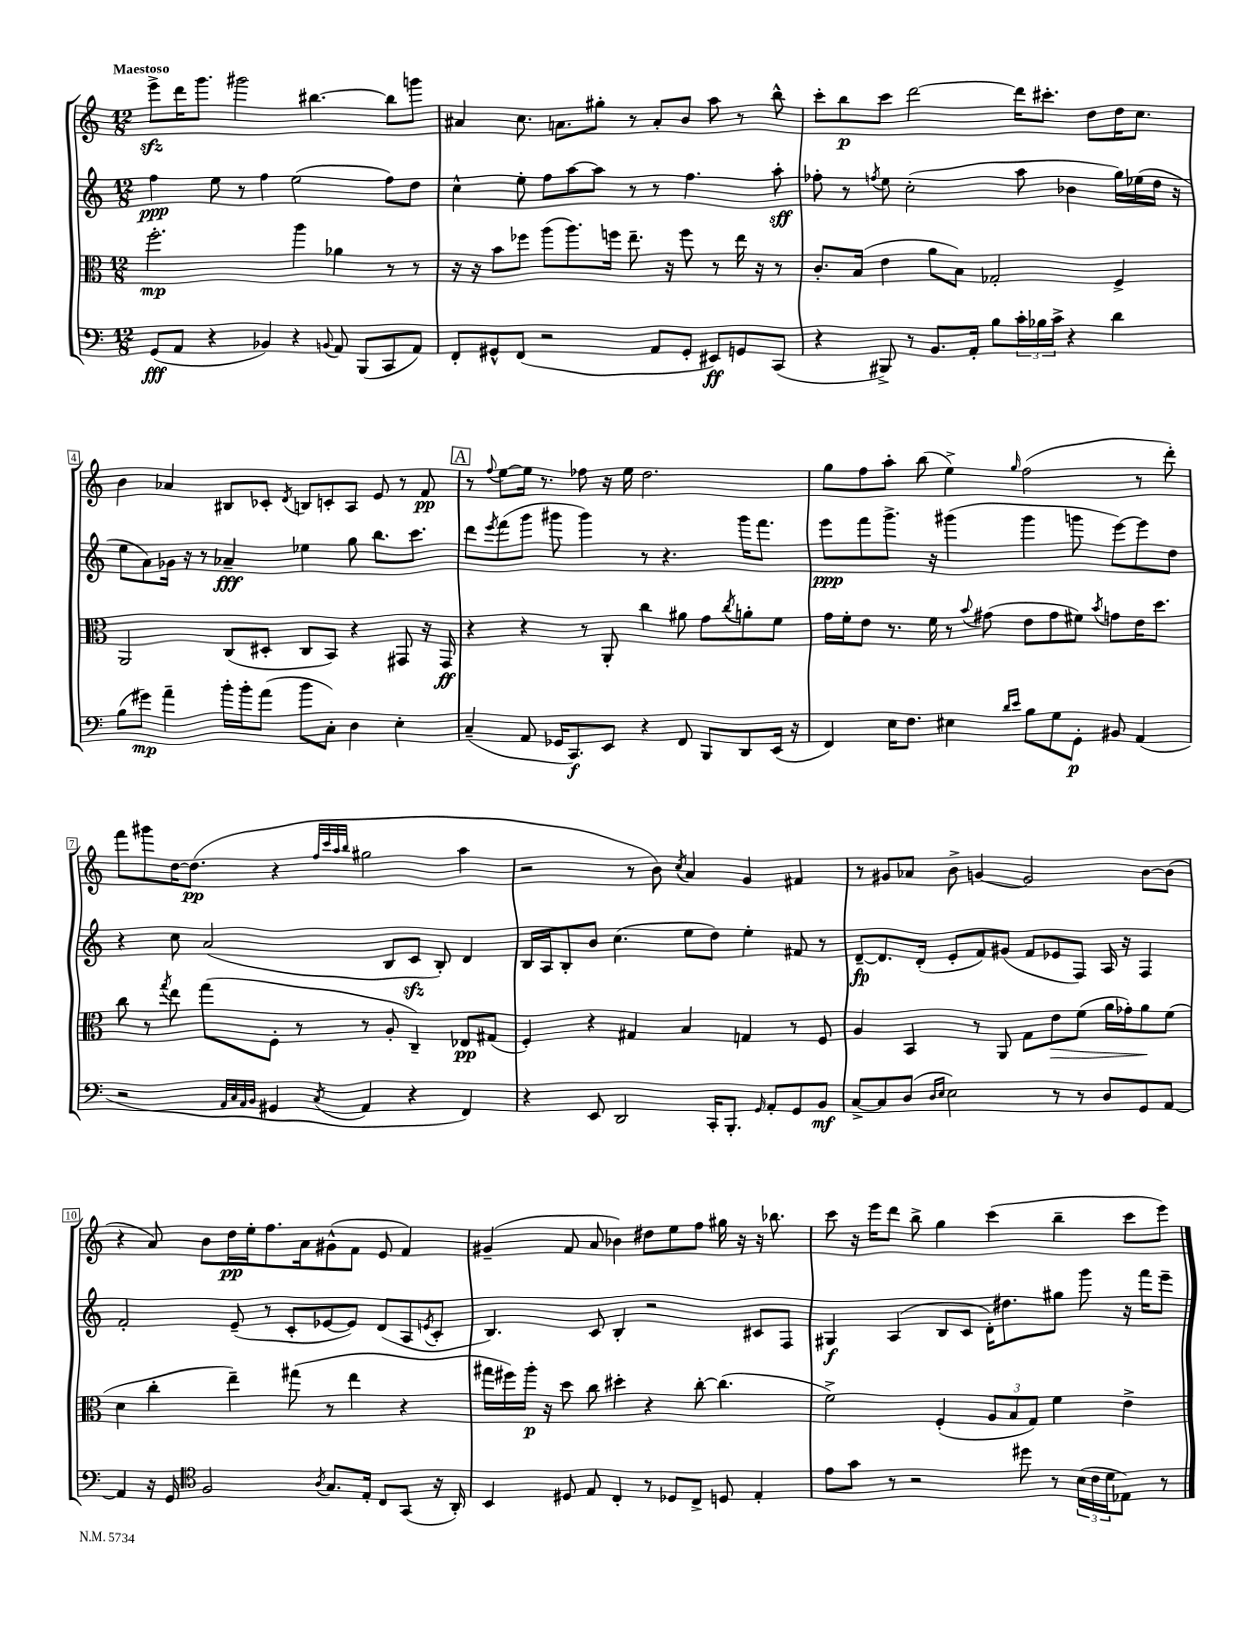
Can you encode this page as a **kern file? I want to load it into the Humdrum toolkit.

**kern	**kern	**kern	**kern
*staff4	*staff3	*staff2	*staff1
*clefF4	*clefC3	*clefG2	*clefG2
*k[]	*k[]	*k[]	*k[]
*M12/8	*M12/8	*M12/8	*M12/8
(8GG	2.ff'	4ff	8eee^
8AA	.	.	16ddd
.	.	.	8.ggg
4r	.	8ee	.
.	.	8r	2ggg#
4BB-)	.	4ff	.
4r	4aa	(2ee	.
.	.	.	[4.bb#
8qqBB	.	.	.
8AA	4a-	.	.
(8BBB	.	.	.
8CC	8r	8ff)	8bb#]
8AA)	8r	8dd	8ggg
=	=	=	=
8FF'	16r	4cc^^	4a#
.	16r	.	.
8GG#^^	8b	.	.
(8FF	8ff-	8ee'	8.cc
2r	(8aa	8ff	.
.	.	.	8.a
.	8.aa)	[8aa	.
.	.	8aa]	8gg#'
.	16ff	.	.
.	8.ee~	8r	8r
8AA	.	8r	8a'
.	16r	.	.
8GG#'	8ff	4.ff	8b
8EE#)	8r	.	8aa
8GG	16ee	.	8r
.	16r	.	.
(8CC	8r	8aa'	8bb^^
=	=	=	=
4r	8.c'	8ff-'	8ccc'
.	.	8r	8bb
.	(16B	.	.
.	.	8qff	.
8BBB#^)	4e	8ee	8ccc
8r	.	(2cc'	[2ddd
8.BB	8a	.	.
.	8B)	.	.
16AA'	.	.	.
8B	2G-'	.	.
24c'	.	8aa	16ddd]
24B-	.	.	.
.	.	.	8.ccc#'
24c^	.	.	.
4r	.	4b-	.
.	.	.	8dd
4d	4F^	16gg)	16dd
.	.	(16ee-	8.cc
.	.	16dd	.
.	.	16r	.
=	=	=	=
(8B	2AA	8ee	4b
8g#)	.	8a)	.
4a~	.	16g-	4a-
.	.	16r	.
.	.	8r	.
16b'	(8C	4a-~	8B#
16b'	.	.	.
(8a	8D#'	.	8c-'
.	.	.	8qd
8b	8C	4ee-	8B
8C')	8BB)	.	8c'
4D	4r	8gg	8A
.	.	8.bb	8e
4E'	8GG#	.	8r
.	.	8.ccc	.
.	16r	.	8f
.	16GG#	.	.
=	=	=	=
(4C~	4r	8ddd	8r
.	.	8qeee	8qqff
.	.	(8fff	[8ee
8AA	4r	8ggg	16ee]
.	.	.	8.r
16GG-	.	8ggg#	.
8.CC)	.	.	.
.	8r	4ggg#)	8ff-
8EE	8AA'	.	16r
.	.	.	16ee
4r	4cc	8r	2.dd
.	.	4.r	.
8FF	8a#	.	.
8BBB	8g	.	.
.	8qcc	.	.
8DD	8a'	16ggg#	.
.	.	8.fff	.
(16EE	8f	.	.
16r	.	.	.
=	=	=	=
4FF)	16g	8eee	8gg
.	16f'	.	.
.	8e	8fff	8ff
16E	8.r	8.ggg^	8aa'
8.F	.	.	.
.	.	.	(8bb
.	16f	16r	.
4E#	8r	(4ggg#	4ee^)
.	8qqb	.	.
.	(8g#	.	.
16qqd	.	.	.
16qqe	.	.	16qqgg
8B	8e	4ggg#	(2ff
8G	8g#	.	.
8GG'	8f#)	8ggg	.
.	8qb	.	.
8BB#	8g	[8eee)	.
(4AA	16e	8eee]	8r
.	8.dd	.	.
.	.	8dd	8ddd')
=	=	=	=
2r	8cc	4r	8fff
.	8r	.	8ggg#
.	8qgg	.	.
.	8ee	8cc	[16dd
.	.	.	(8.dd]
.	(8gg	(2a	.
32qqAA	.	.	.
32qqC	.	.	.
32qqAA	.	.	.
32qqBB	.	.	.
4GG#	8F'	.	4r
.	8r	.	.
.	.	.	32qqff
.	.	.	32qqccc
.	.	.	32qqaa
8qC	.	.	32qqbb
4AA	8r	.	2gg#
.	8A'	8B	.
4r	4C~)	8c	.
.	.	8B')	.
4FF)	8E-	4d	4aa
.	(8G#	.	.
=	=	=	=
4r	4F')	16B	2r
.	.	16A	.
.	.	8B'	.
8EE	4r	8b	.
2DD	.	(4.cc	.
.	4G#	.	8r
.	.	.	8b)
.	.	.	8qcc
.	4B	8ee	4a
16CC'	.	8dd)	.
8.BBB'	.	.	.
.	4G	4ee'	4g
16qqGG	.	.	.
8AA'	.	.	.
8GG	8r	8f#	4f#
8BB	8F	8r	.
=	=	=	=
[8C^	4A	[8d~	8r
8C]	.	8.d]	8g#
(8D	4BB	.	8a-
.	.	(16d'	.
16qqD	.	.	.
16qqE	.	.	.
2E)	.	8e'	8b^
.	8r	8f)	[4g
.	8AA	(8g#	.
.	8G	8f	2g]
8r	8e	8e-	.
8r	(8f	8F)	.
8D	16a	16A	.
.	16g-')	16r	.
8GG	8a	4F	[8b
[8AA	(8f	.	(8b]
=	=	=	=
4AA]	4d	2f'	4r
16r	4cc'	.	8a)
16GG	.	.	.
*clefC4	*	*	*
2F	.	.	8b
.	4ee~)	(8e~	16dd
.	.	.	16ee'
.	.	8r	8.ff
.	(8gg#	8c'	.
.	.	.	16a
8qA	.	.	.
8.G	8r	[8e-	(8g#^^
.	4ee	8e-])	8f
16E'	.	.	.
8C	.	(8d	8e
(8GG	4r	8A	4f)
.	.	8qe	.
16r	.	8c'	.
16AA')	.	.	.
=	=	=	=
4BB	16gg#	4.B)	(4g#~
.	16ff#)	.	.
.	16aa'	.	.
.	16r	.	.
8D#	8dd	.	8f
8E	8cc	8c	8a
4C'	4dd#'	4B'	4b-)
8r	4r	2r	8dd#
8D-	.	.	8ee
8C^	[8cc'	.	8ff
8D	(4.cc]	.	16gg#
.	.	.	16r
4E'	.	8c#	16r
.	.	.	8.bb-
.	.	8F	.
=	=	=	=
8e	2f^)	4G#	8ccc
8g	.	.	16r
.	.	.	16eee
8r	.	(4A	8ddd
2r	.	.	8bb^
.	(4F'	8B	4gg
.	.	8c	.
.	12A	16d')	(4ccc
.	.	8.dd#	.
.	12B	.	.
8dd#	.	.	.
.	12G)	.	.
8r	4f	8gg#	4bb~
(24B	.	8ggg	.
24c	.	.	.
24d	.	.	.
8E-)	4e^	16r	8ccc
.	.	16fff	.
8r	.	8eee~	8eee)
==	==	==	==
*-	*-	*-	*-
